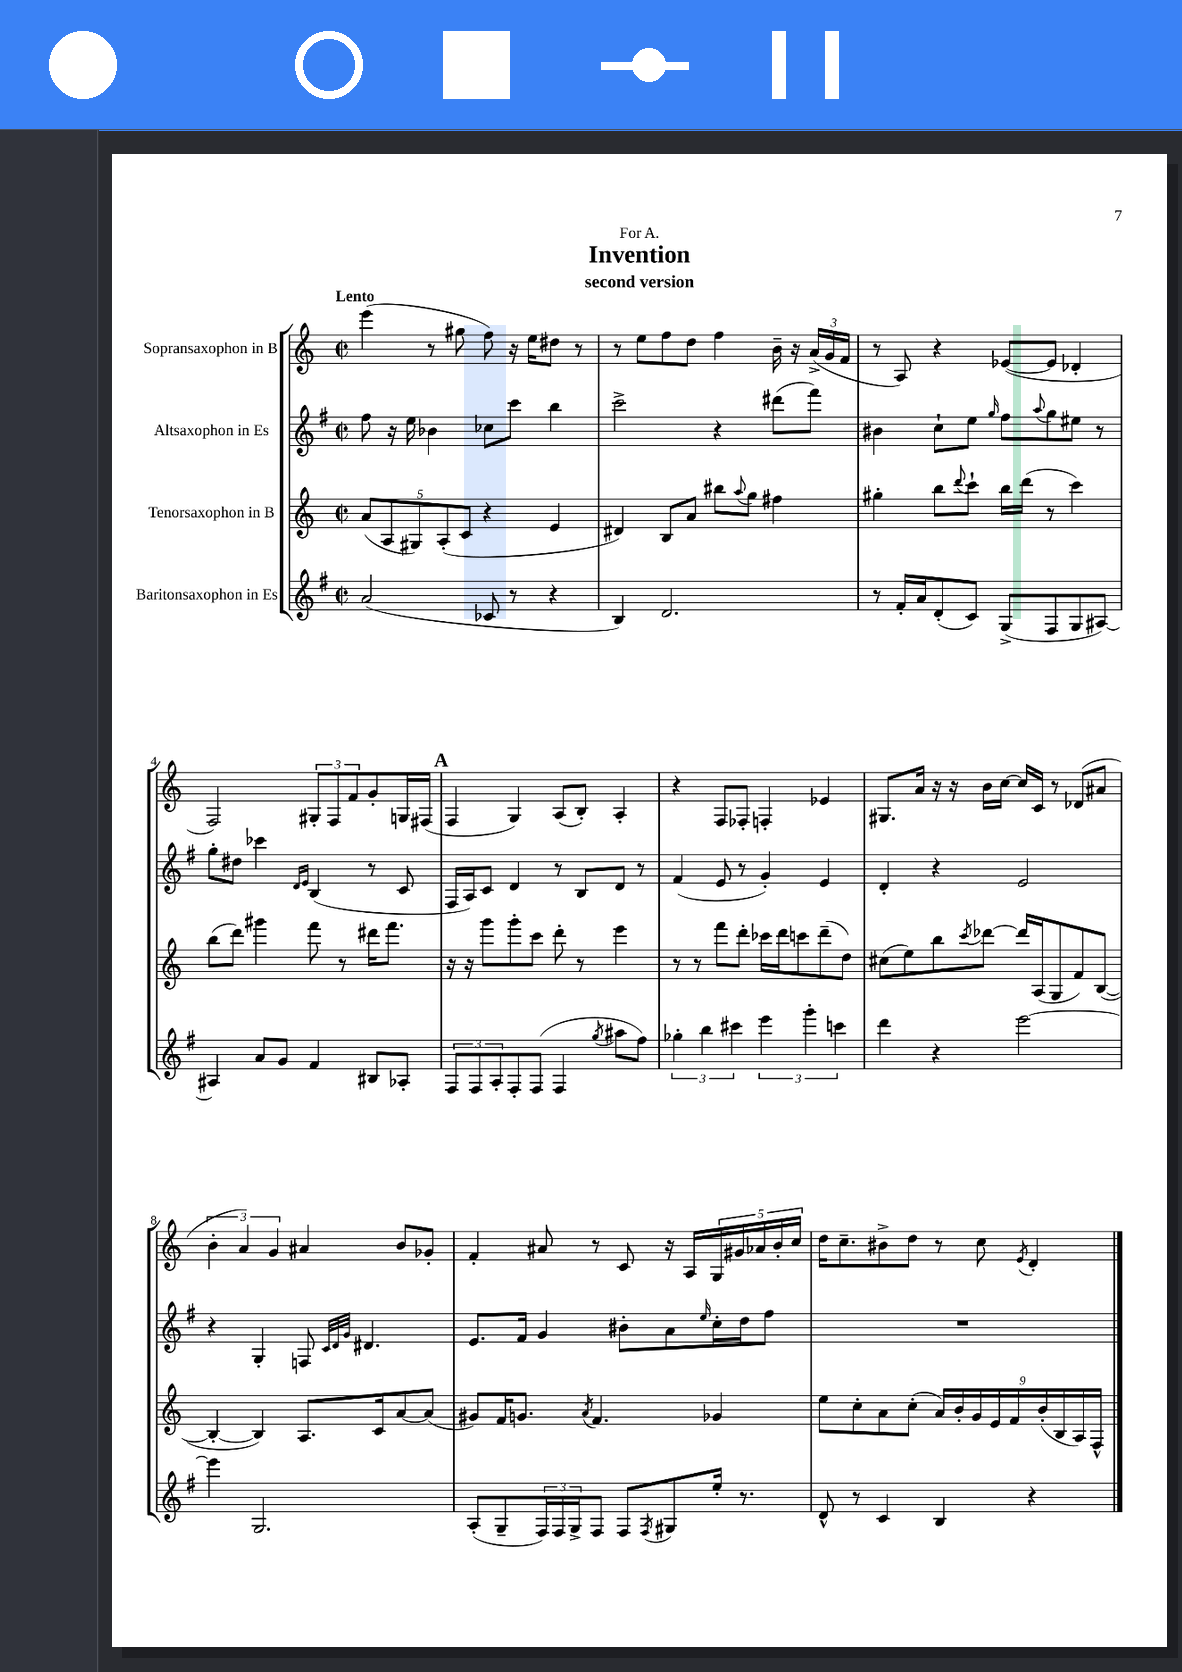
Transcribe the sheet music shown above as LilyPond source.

\header { title = "Invention" subtitle = "second version" dedication = "For A." }
<<
\new StaffGroup <<
\new Staff = "s0" \with { instrumentName = "Sopransaxophon in B" } {
    \clef treble \key c \major \defaultTimeSignature \time 2/2 \tempo "Lento"
    e'''4( r8 gis''8 f''8) r16 e''16 dis''8 r8 |
    r8 e''8 f''8 d''8 f''4 b'16-- r16 \tuplet 3/2 { a'16->( g'16 f'16 } |
    r8 a8) r4 ees'8~( ees'8 des'4-. |
    f2) \tuplet 3/2 { gis8-. f8 f'8 } g'8-. g16 fis16( |
    \mark \markup { \bold "A" } f4 g4) a8( b8-.) a4-. |
    r4 f8 fes8-. f4-. ees'4 |
    gis8. a'16 r16 r16 b'16 c''16~ c''16 c'16 r8 des'8( ais'8 |
    \tuplet 3/2 { b'4-. a'4) g'4 } ais'4 b'8 ges'8-. |
    f'4-. ais'8 r8 c'8 r16 a16 \tuplet 5/4 { g16 gis'16 aes'16 b'16-. c''16 } |
    d''16 c''8.-- bis'8-> d''8 r8 c''8 \acciaccatura { e'8 } d'4-. \bar "|." |
}
\new Staff = "s1" \with { instrumentName = "Altsaxophon in Es" } {
    \clef treble \key g \major \defaultTimeSignature \time 2/2
    fis''8 r16 e''16 bes'4 ces''8 c'''8 b''4 |
    c'''2-> r4 dis'''8( fis'''8) |
    bis'4 c''8-! e''8 \grace { g''16 } fis''8 \appoggiatura { a''8 } g''8 eis''8 r8 |
    g''8-. dis''8 ces'''4 \grace { d'16 e'16 } b4( r8 c'8 |
    \mark \markup { \bold "A" } fis16 a16) c'8 d'4 r8 b8 d'8 r8 |
    fis'4( e'8 r8 g'4-.) e'4 |
    d'4-. r4 e'2 |
    r4 g4-. f8 \grace { c'32 d'32 g'32 } dis'4. |
    e'8. fis'16 g'4 bis'8-. a'8 \grace { e''16 } c''16-. d''16 fis''8 |
    R1 \bar "|." |
}
\new Staff = "s2" \with { instrumentName = "Tenorsaxophon in B" } {
    \clef treble \key c \major \defaultTimeSignature \time 2/2
    \tuplet 5/4 { a'8( a8 gis8) a8-.( c'8 } r4 e'4 |
    dis'4) b8 a'8 bis''8 \appoggiatura { a''8 } g''8 fis''4 |
    gis''4-. b''8 \appoggiatura { d'''8 } c'''8-! b''16 d'''16( r8 c'''4) |
    b''8( d'''8) gis'''4 f'''8 r8 dis'''16 f'''8. |
    \mark \markup { \bold "A" } r16 r16 g'''8 g'''8-. c'''8 d'''8-. r8 e'''4 |
    r8 r8 f'''8 d'''8-. ces'''16 d'''16 c'''8 d'''8--( d''8) |
    cis''8( e''8) b''8 \acciaccatura { c'''8 } des'''8~ des'''16 a16( g8 f'8) b8~( |
    b4~-. b4) a8. c'16 a'8~ a'8( |
    gis'8) f'16 g'8. \acciaccatura { a'8 } f'4. ges'4 |
    e''8 c''8-. a'8 c''8-.( \tuplet 9/8 { a'16) b'16-. g'16 e'16 f'16 b'16-.( b16 a16) f16-^ } \bar "|." |
}
\new Staff = "s3" \with { instrumentName = "Baritonsaxophon in Es" } {
    \clef treble \key g \major \defaultTimeSignature \time 2/2
    a'2( ces'8 r8 r4 |
    b4) d'2. |
    r8 fis'16-. a'16 d'8-.( c'8) g8->( fis8 g8 ais8~) |
    ais4 a'8 g'8 fis'4 bis8 aes8-. |
    \mark \markup { \bold "A" } \tuplet 3/2 { fis8 fis8 a8-. } fis8-. fis8( fis4 \acciaccatura { g''8 } ais''8 fis''8) |
    \tuplet 3/2 { ges''4-. b''4 cis'''4 } \tuplet 3/2 { e'''4 g'''4-. c'''4 } |
    d'''4 r4 e'''2~ |
    e'''4 g2. |
    a8-.( g8-- \tuplet 3/2 { fis16) fis16 g16-> } fis8 fis8 \acciaccatura { fis8 } gis8 e''16-. r8. |
    d'8-^ r8 c'4 b4 r4 \bar "|." |
}
>>
>>
